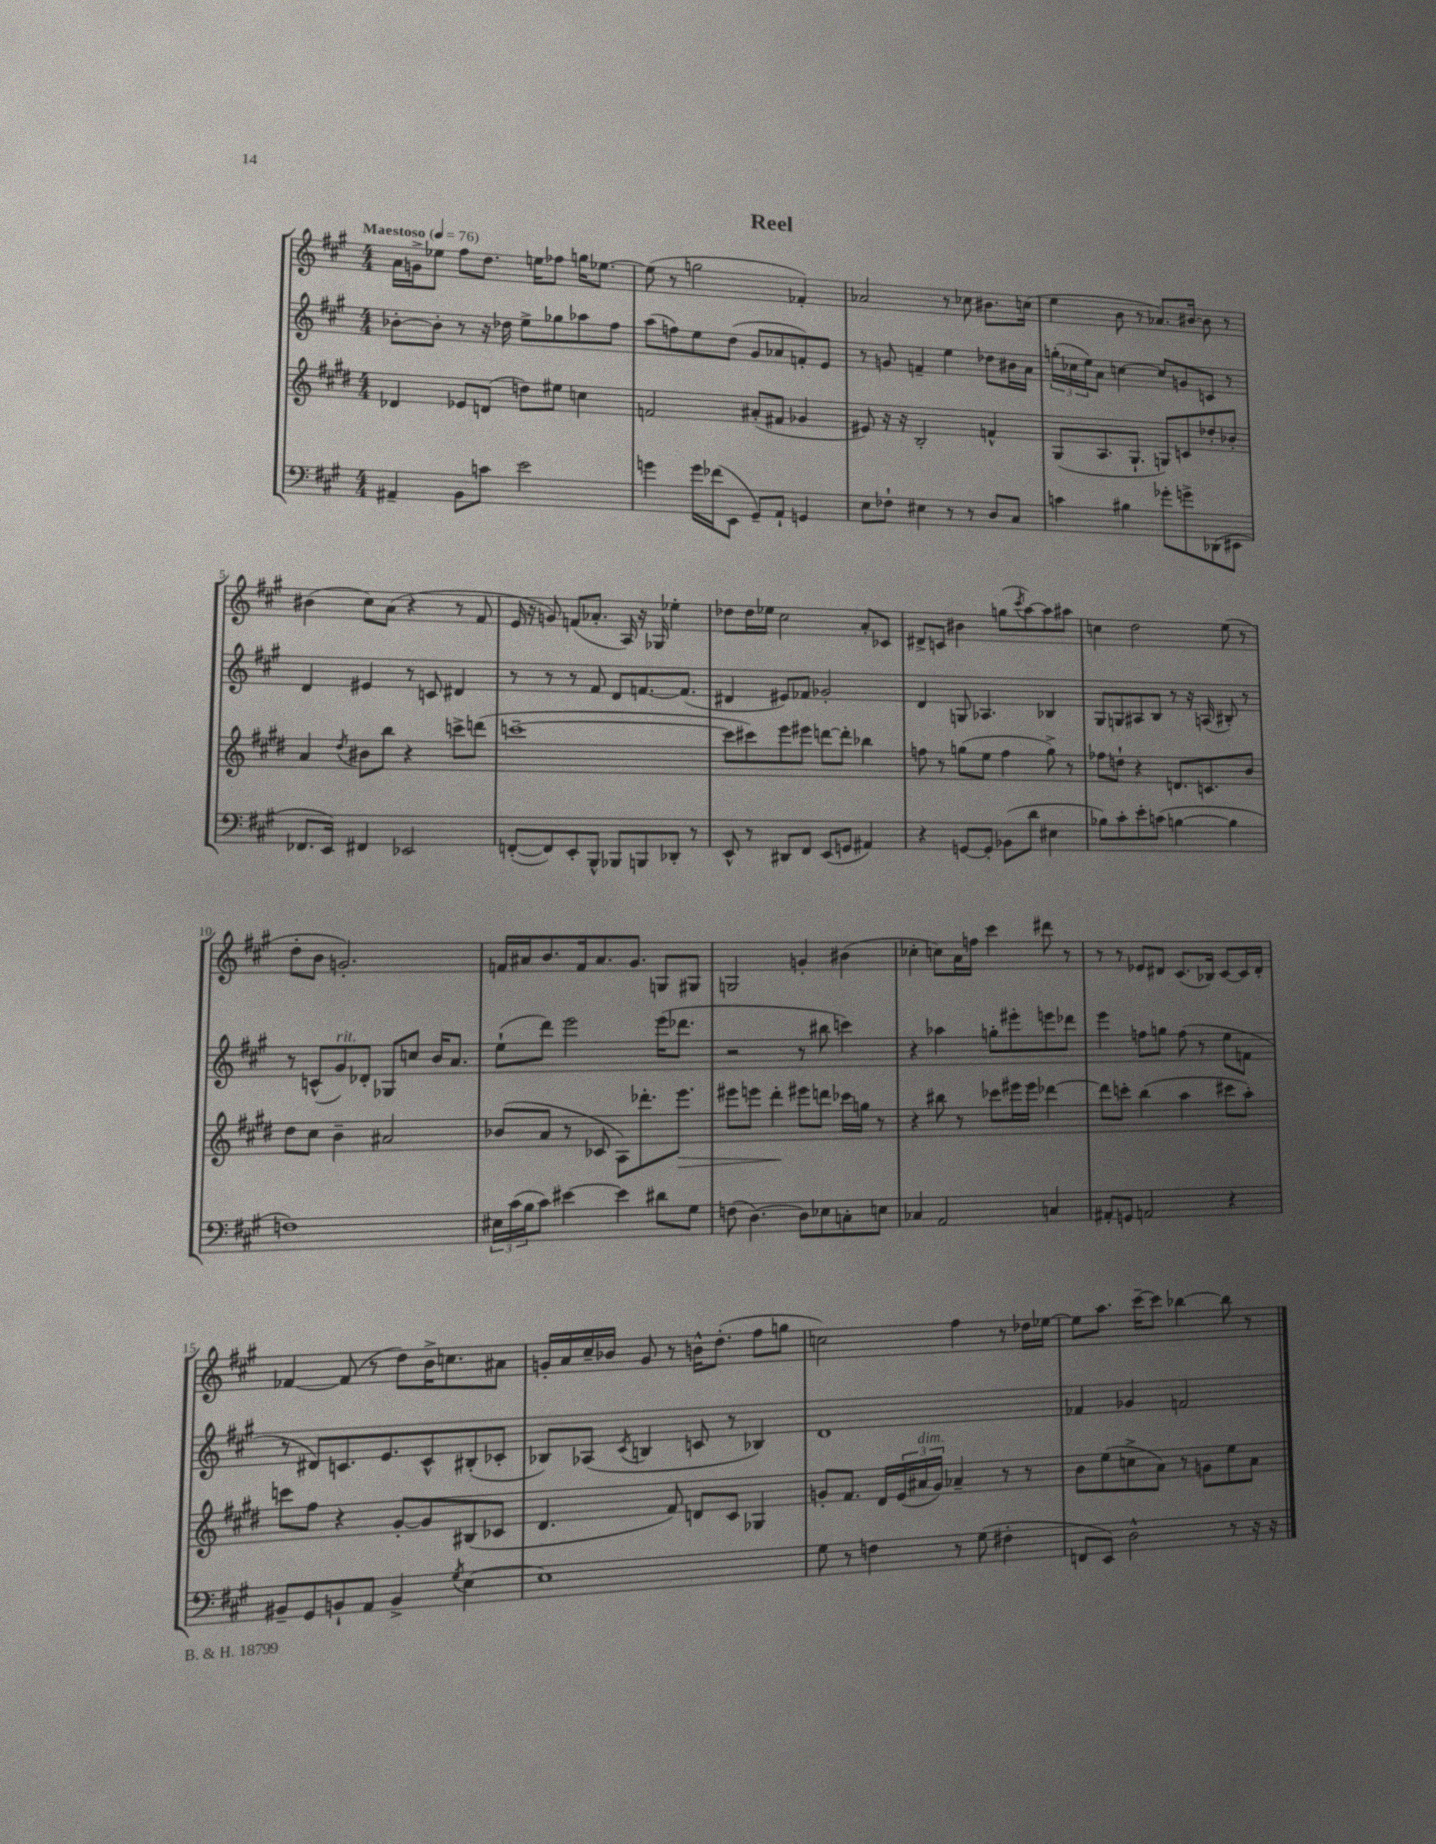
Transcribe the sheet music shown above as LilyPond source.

\header { title = "Reel" }
<<
\new StaffGroup <<
\new Staff = "s0" {
    \clef treble \key a \major \numericTimeSignature \time 4/4 \tempo "Maestoso" 4 = 76
    a'16 g'16-> ees''8 fis''8 d''8. e''16 fes''8 g''16 ees''8.~ |
    ees''8( r8 g''2 fes'4-.) |
    aes'2 r8 ces''8 bis'8. c''16( |
    e''4 b'8 r8 aes'8.) bis'16~ bis'8 r8 |
    bis'4( cis''8) a'8( r4 r8 fis'8 |
    e'16 r16 g'8) f'8( aes'8.-. a16) r16 ges16 ees''4-. |
    des''8 des''16 ees''16 cis''2 a'8-. ces'8 |
    dis'8-> c'8 bis'4 g''8( \acciaccatura { cis'''8 } a''8~) a''8 ais''8 |
    c''4 d''2 e''8( r8 |
    d''8-. b'8 g'2.-.) |
    f'16 ais'16 b'8. f'16 ais'8. gis'8. g8 gis8 |
    g2 g'4-. bis'4( |
    ces''4-. c''8) a'16 f''16 cis'''4 dis'''8 r8 |
    r8 r8 ees'8 dis'8 cis'8.( bes16) cis'8~ cis'16 dis'16-. |
    fes'4~ fes'8( r8 d''8) b'16-> c''8. ais'8 |
    g'16-. a'16 cis''16-- bes'16 g'8 r8 b'16-^ d''8.-.( fis''8 g''8 |
    c''2) fis''4 r8 des''16 ees''16~ |
    ees''8 a''8. cis'''16~-- cis'''8 bes''4~ bes''8 r8 \bar "|." |
}
\new Staff = "s1" {
    \clef treble \key a \major \numericTimeSignature \time 4/4
    bes'8~-. bes'8-. r8 r16 des''16 e''8-> ges''8 aes''8 fis''8 |
    a''8( f''8) e''8 d''8( gis'8 aes'8 f'8-.) e'8 |
    r8 g'8 f'4-- e''4 des''8 bis'16 a'16 |
    \tuplet 3/2 { g''16-.( ces''16 e''16) } a'8 c''4~ c''8 g'8 c'8 r8 |
    d'4 eis'4 r8 c'8 dis'4 |
    r8 r8 r8 fis'8 d'8 f'8.~ f'8.( |
    dis'4 eis'8) fes'8 ges'2-. |
    d'4 g8 aes4. bes4 |
    gis8 g8 ais8 b8 r8 r16 a16( bis8-.) r8 |
    r8 c'8-^( gis'8^\markup { \italic "rit." }) des'8-. ges8 c''8 b'16 a'8. |
    e''8-!( d'''8) e'''2 e'''16( des'''8. |
    r2 r8 bis''8 c'''4) |
    r4 aes''4 g''8-. eis'''8-. e'''8 des'''8 |
    e'''4 f''8 g''8 f''8( r8 e''8 f'8 |
    r8 dis'8) c'8. e'8. c'8-^ bis8-.( ces'8-. |
    bes8) aes8( \acciaccatura { cis'8 } b4 c'8 r8 bes4) |
    d'1 |
    fes'4 ges'4 f'2 \bar "|." |
}
\new Staff = "s2" {
    \clef treble \key e \major \numericTimeSignature \time 4/4
    des'4 ees'8 d'8( d''8) eis''8 c''4 |
    f'2 ais'8-.( fis'8 ges'4 |
    eis'8) r16 r16 b2-. f'4-^ |
    gis8( a8. gis8.-! g8) c'8 des''8-. bes'8-. |
    a'4 \acciaccatura { dis''8 } bis'8 b''8 r4 c'''8-> d'''8( |
    c'''1~-- |
    c'''8 cis'''8) e'''8 eis'''8 d'''8~ d'''8-. bes''4 |
    f''8 r8 g''8( e''8 f''4 g''8->) r8 |
    fes''8 d''8-! r4 d'8. c'8. b'8 |
    dis''8 cis''8 b'4-- ais'2 |
    bes'8( a'8 r8 ces'8 a8) des'''8.-. e'''8.\> |
    eis'''8 e'''8 dis'''4-.\! eis'''8 d'''8 ces'''16 g''16 r8 |
    r4 bis''8 r8 ces'''8 eis'''16 eis'''16 des'''4~ |
    des'''8 c'''8-. b''4( a''4 cis'''8 a''8-.) |
    c'''8 fis''8 r4 gis'8~-. gis'8 bis8( ces'8 |
    dis'4. fis'8) d'8 cis'8 ges4 |
    g'8-. fis'8. dis'16 \tuplet 3/2 { e'16( ais'16^\markup { \italic "dim." } g'16) } aes'4-- r8 r8 |
    b'8 e''8( c''8-> a'8) r8 g'8 e''8 a'8 \bar "|." |
}
\new Staff = "s3" {
    \clef bass \key a \major \numericTimeSignature \time 4/4
    ais,4-- b,8 c'8 e'2 |
    g'4 g'16 fes'16( e,8 gis,8--) a,8-! g,4 |
    e8 fes8-! eis4 r8 r8 d8 cis8 |
    c'4 bis4 ges'8-. g'8-> des,8( eis,8 |
    fes,8. e,16) fis,4 ees,2 |
    f,8~-.( f,8) e,8-. b,,8-^ bes,,8 b,,8 des,8-. r8 |
    e,8-^ r8 dis,8 fis,8 e,8( g,8 ais,4) |
    r4 g,8~ g,8-. bes,8( d'8 eis4 |
    bes8) cis'8-. e'8-. c'8( b4~ b4 |
    f1) |
    \tuplet 3/2 { eis16 cis'16( b16 } cis'8) eis'4~ eis'4 dis'8 gis8 |
    f8( d4.~) d8 ees8 c8-. e8 |
    ces4 a,2 c4 |
    ais,8-. g,8 a,2 r4 |
    bis,8-- gis,8 b,8-! a,8 b,4-> \acciaccatura { gis8 } e4~ |
    e1 |
    gis8 r8 f4 r8 gis8( fis4-. |
    f,8 e,8) d2-^ r8 r16 r16 \bar "|." |
}
>>
>>
